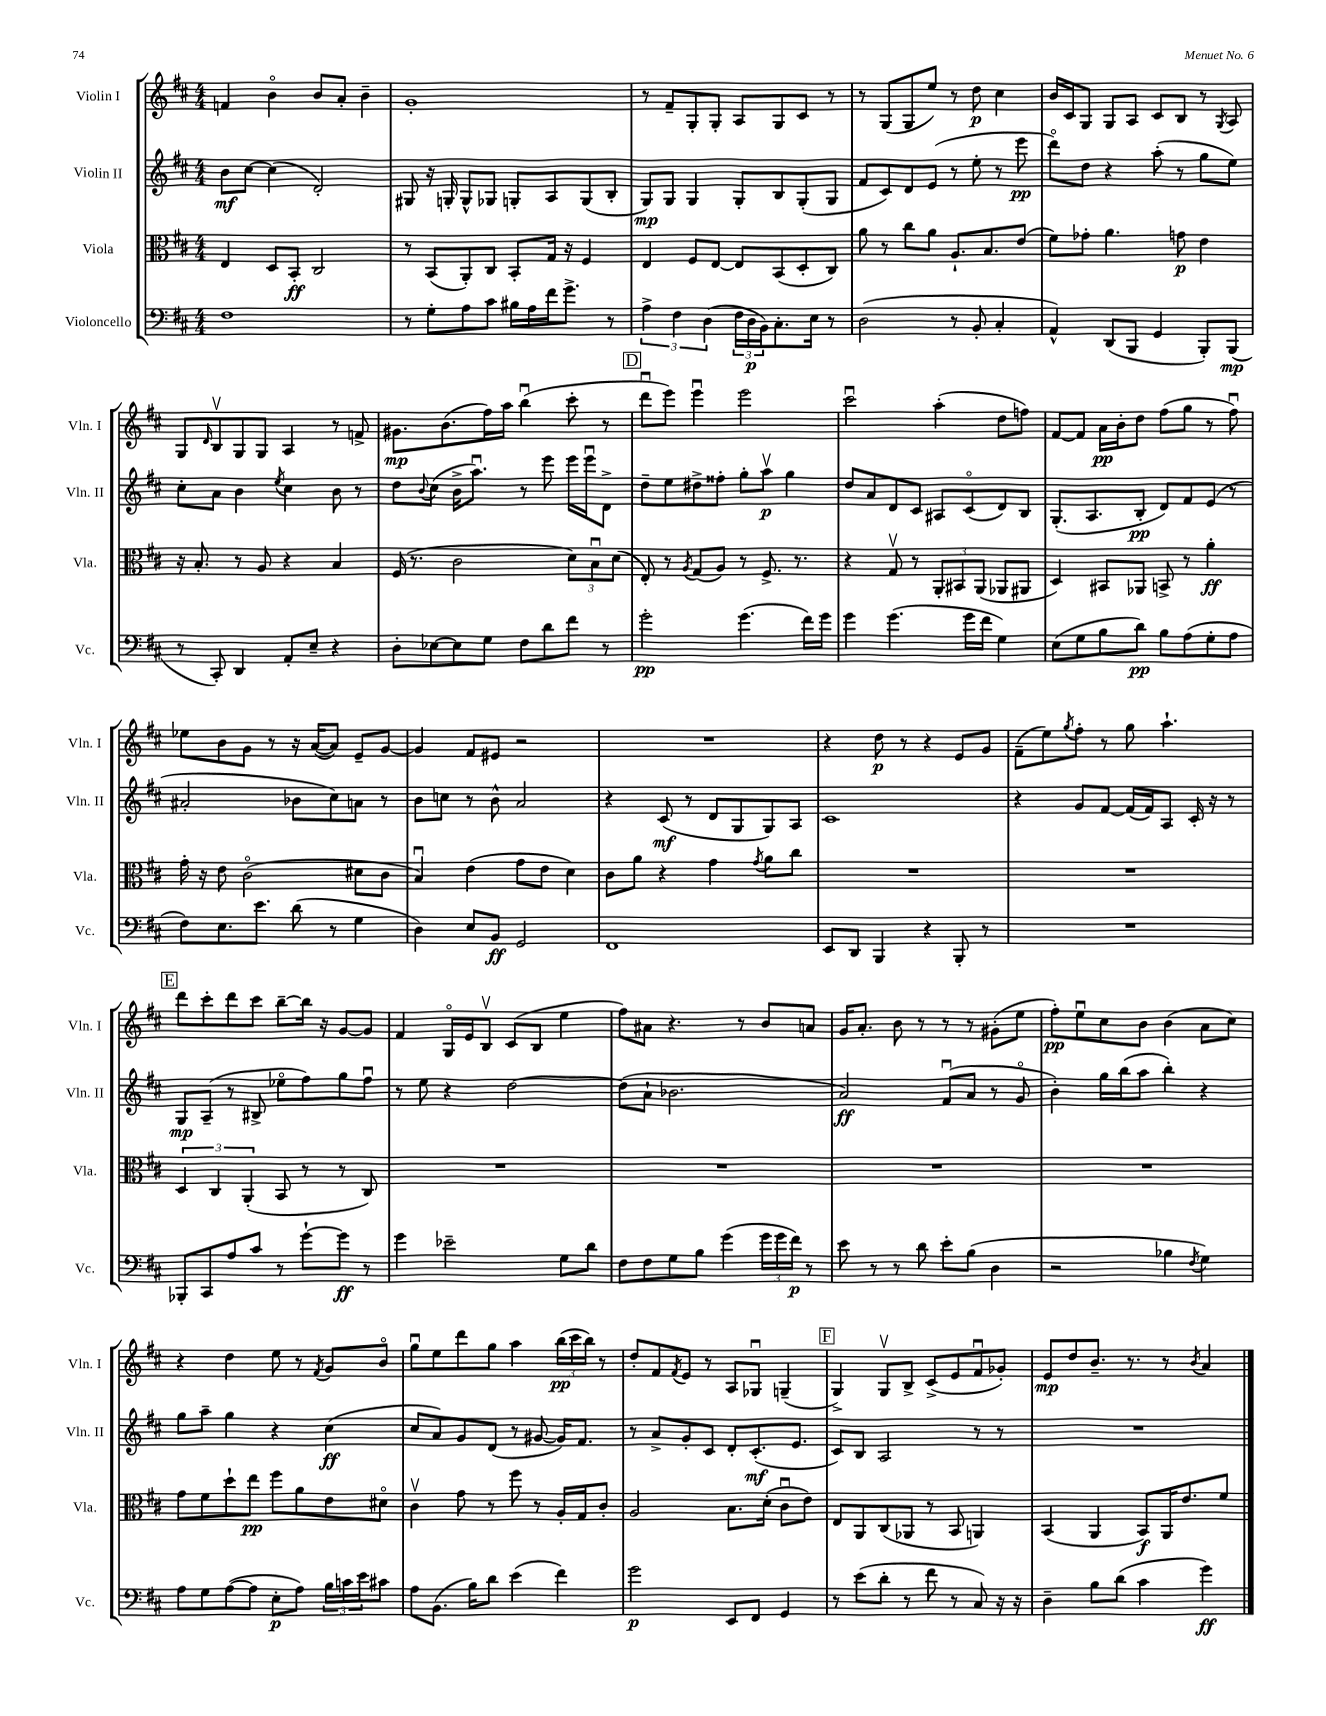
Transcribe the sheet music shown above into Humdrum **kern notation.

**kern	**dynam	**kern	**dynam	**kern	**dynam	**kern	**dynam
*part4	*part4	*part3	*part3	*part2	*part2	*part1	*part1
*staff4	*staff4	*staff3	*staff3	*staff2	*staff2	*staff1	*staff1
*I"Violoncello	*	*I"Viola	*	*I"Violin II	*	*I"Violin I	*
*I'Vc.	*	*I'Vla.	*	*I'Vln. II	*	*I'Vln. I	*
*clefF4	*	*clefC3	*	*clefG2	*	*clefG2	*
*k[f#c#]	*	*k[f#c#]	*	*k[f#c#]	*	*k[f#c#]	*
*M4/4	*	*M4/4	*	*M4/4	*	*M4/4	*
=21	=21	=21	=21	=21	=21	=21	=21
1F#	.	4E/	.	8b\L	mf	4fn/	.
.	.	.	.	[8cc#\J	.	.	.
.	.	8D/L	.	(4cc#\]	.	4b\	.
.	.	8BB'/J	ff	.	.	.	.
.	.	2C#/	.	2d'/)	.	8b/L	.
.	.	.	.	.	.	8a'/J	.
.	.	.	.	.	.	4b~\	.
=22	=22	=22	=22	=22	=22	=22	=22
8r	.	8r	.	8G#X/	.	1g'	.
8G'\L	.	(8BB/L	.	16r	.	.	.
.	.	.	.	16Gn'/	.	.	.
8A\	.	8AA'/)	.	8G^^/L	.	.	.
8c#\J	.	8C#/J	.	8G-X/J	.	.	.
16B#X\LL	.	8BB'/L	.	8Gn'/L	.	.	.
16A\	.	.	.	.	.	.	.
16f#\J	.	16G/Jk	.	8A/	.	.	.
8.g^\J	.	16r	.	.	.	.	.
.	.	4F#/	.	(8G/	.	.	.
8r	.	.	.	8B'/J	.	.	.
=23	=23	=23	=23	=23	=23	=23	=23
6A^\	.	4E/	.	8G/L)	mp	8r	.
.	.	.	.	8G/J	.	8f#~/L	.
6F#\	.	.	.	.	.	.	.
.	.	8F#/L	.	4G/	.	8G'/	.
(6D\	.	.	.	.	.	.	.
.	.	[8E/J	.	.	.	8G'/J	.
24F#\LL	.	8E/L]	.	8G'/L	.	8A/L	.
24D\	p	.	.	.	.	.	.
24BB\J)	.	.	.	.	.	.	.
8.C#'\	.	(8BB/	.	8B/	.	8G/	.
.	.	8D'/	.	(8G'/	.	8c#/J	.
16E\Jk	.	.	.	.	.	.	.
8r	.	8C#/J)	.	8G/J	.	8r	.
=24	=24	=24	=24	=24	=24	=24	=24
(2D\	.	8a\	.	8f#/L	.	8r	.
.	.	8r	.	8c#/)	.	(8G/L	.
.	.	8cc#\L	.	8d/	.	8G/	.
.	.	8a\J	.	(8e/J	.	8ee/J)	.
8r	.	8.A`/L	.	8r	.	8r	.
8BB'/	.	.	.	8ee'\	.	8dd\	p
.	.	8.B/	.	.	.	.	.
4C#'/	.	.	.	8r	.	4cc#\	.
.	.	(8e/J	.	8eee\	pp	.	.
=25	=25	=25	=25	=25	=25	=25	=25
4AA^^/)	.	8f#\L)	.	8ddd\L)	.	16b/LL	.
.	.	.	.	.	.	16c#/J	.
.	.	8g-X'\J	.	8dd\J	.	8G/J	.
(8DD/L	.	4.a\	.	4r	.	8G/L	.
8BBB/J	.	.	.	.	.	8A/J	.
4GG/	.	.	.	(8aa'\	.	8c#/L	.
.	.	8gn\	p	8r	.	8B/J	.
8BBB'/L)	.	4e\	.	8gg\L	.	8r	.
.	.	.	.	.	.	8qG/	.
(8BBB/J	mp	.	.	8ee\J)	.	8A/	.
!!LO:LB:g=z
=26	=26	=26	=26	=26	=26	=26	=26
8r	.	16r	.	8cc#'\L	.	8G/L	.
.	.	8.B'/	.	.	.	.	.
.	.	.	.	.	.	16qqd/	.
8CC#'/)	.	.	.	8a\J	.	8Bv/	.
4DD/	.	8r	.	4b\	.	8G/	.
.	.	8A/	.	.	.	8G/J	.
.	.	.	.	8qee/	.	.	.
8AA'/L	.	4r	.	4cc#\	.	4A/	.
8E~/J	.	.	.	.	.	.	.
4r	.	4B/	.	8b\	.	8r	.
.	.	.	.	8r	.	8fn^/	.
=27	=27	=27	=27	=27	=27	=27	=27
8D'\L	.	(16F#/	.	8dd\L	.	8.g#X\L	mp
.	.	8.r	.	.	.	.	.
.	.	.	.	8qqb/	.	.	.
[8E-X\	.	.	.	(8cc#\J	.	.	.
.	.	.	.	.	.	(8.b\	.
8E-\]	.	2c#\	.	16b^\KL	.	.	.
.	.	.	.	8.aau\J)	.	.	.
8G\J	.	.	.	.	.	16ff#\L)	.
.	.	.	.	.	.	16aa\JJ	.
8F#\L	.	.	.	8r	.	(4bbu\	.
8d\	.	.	.	8eee\	.	.	.
8f#\J	.	12d\L)	.	16eee\LL	.	8ccc#'\	.
.	.	.	.	16eeeu\J	.	.	.
.	.	12Bu\	.	.	.	.	.
8r	.	.	.	8d^\J	.	8r	.
.	.	(12d\J	.	.	.	.	.
!!LO:REH:place=s1:t=D
=28	=28	=28	=28	=28	=28	=28	=28
2g'\	pp	8E'/)	.	8dd~\L	.	8dddu\L	.
.	.	8r	.	8ee\	.	8eee\J)	.
.	.	8qA/	.	.	.	.	.
.	.	(8G/L	.	8dd#X^\	.	4eeeu\	.
.	.	8A/J)	.	8ff##X'\J	.	.	.
(4.g\	.	8r	.	8gg'\L	.	2eee\	.
.	.	8.F#^/	.	8aav\J	p	.	.
.	.	.	.	4gg\	.	.	.
.	.	8.r	.	.	.	.	.
16f#\LL)	.	.	.	.	.	.	.
16g\JJ	.	.	.	.	.	.	.
=29	=29	=29	=29	=29	=29	=29	=29
4g\	.	4r	.	8dd/L	.	2ccc#u\	.
.	.	.	.	8a/	.	.	.
(4.g\	.	8Gv/	.	8d/	.	.	.
.	.	8r	.	8c#/J	.	.	.
.	.	12AA'/L	.	8A#X/L	.	(4aa'\	.
.	.	12BB#X/	.	.	.	.	.
16g\LL	.	.	.	(8c#/	.	.	.
.	.	(12AA/J	.	.	.	.	.
16f#\JJ	.	.	.	.	.	.	.
4G\)	.	8AA-X/L	.	8d/)	.	8dd\L	.
.	.	8AA#X/J	.	8B/J	.	8ffn\J)	.
=30	=30	=30	=30	=30	=30	=30	=30
(8E\L	.	4D/)	.	(8.G'/L	.	[8f#/L	.
8G\	.	.	.	.	.	8f#/J]	.
.	.	.	.	8.A/	.	.	.
8B\	.	8BB#X/L	.	.	.	16a\LL	pp
.	.	.	.	.	.	16b'\J	.
8d\J)	pp	8AA-X/J	.	8B'/J	pp	8dd\J	.
8B\L	.	8BBn^/	.	8d/L)	.	(8ff#\L	.
(8A\	.	8r	.	8f#/	.	8gg\J	.
8G'\	.	4a'\	ff	(8e/J	.	8r	.
8A\J	.	.	.	8r	.	8ff#u\)	.
!!LO:LB:g=z
=31	=31	=31	=31	=31	=31	=31	=31
8F#\L)	.	16g'\	.	2a#X'/	.	8ee-X\L	.
.	.	16r	.	.	.	.	.
8.E\	.	8e\	.	.	.	8b\	.
.	.	(2c#\	.	.	.	8g\J	.
8.e\J	.	.	.	.	.	.	.
.	.	.	.	.	.	8r	.
(8d\	.	.	.	8b-X\L	.	16r	.
.	.	.	.	.	.	([16a/KL	.
8r	.	.	.	8cc#\)	.	8a/J])	.
4G\	.	8d#X\L	.	8an\J	.	8e~/L	.
.	.	8c#\J	.	8r	.	[8g/J	.
=32	=32	=32	=32	=32	=32	=32	=32
4D\)	.	4Bu/)	.	8b\L	.	4g/]	.
.	.	.	.	8ccn\J	.	.	.
8E/L	.	(4e\	.	8r	.	8f#/L	.
8BB/J	ff	.	.	8b^^\	.	8e#X/J	.
2GG/	.	8g\L	.	2a/	.	2r	.
.	.	8e\J	.	.	.	.	.
.	.	4d\)	.	.	.	.	.
=33	=33	=33	=33	=33	=33	=33	=33
1FF#	.	8c#\L	.	4r	.	1r	.
.	.	8a\J	.	.	.	.	.
.	.	4r	.	(8c#/	mf	.	.
.	.	.	.	8r	.	.	.
.	.	4g\	.	8d/L	.	.	.
.	.	.	.	8G/	.	.	.
.	.	8qg/	.	.	.	.	.
.	.	8a\L	.	8G/)	.	.	.
.	.	8cc#\J	.	8A/J	.	.	.
=34	=34	=34	=34	=34	=34	=34	=34
8EE/L	.	1r	.	1c#	.	4r	.
8DD/J	.	.	.	.	.	.	.
4BBB/	.	.	.	.	.	8dd\	p
.	.	.	.	.	.	8r	.
4r	.	.	.	.	.	4r	.
8BBB'/	.	.	.	.	.	8e/L	.
8r	.	.	.	.	.	8g/J	.
=35	=35	=35	=35	=35	=35	=35	=35
1r	.	1r	.	4r	.	(8f#~\L	.
.	.	.	.	.	.	8ee\)	.
.	.	.	.	.	.	8qgg/	.
.	.	.	.	8g/L	.	8ff#'\J	.
.	.	.	.	[8f#/J	.	8r	.
.	.	.	.	(16f#/LL]	.	8gg\	.
.	.	.	.	16f#/J)	.	.	.
.	.	.	.	8A/J	.	4.aa`\	.
.	.	.	.	16c#'/	.	.	.
.	.	.	.	16r	.	.	.
.	.	.	.	8r	.	.	.
!!LO:LB:g=z
!!LO:REH:place=s1:t=E
=36	=36	=36	=36	=36	=36	=36	=36
8BBB-X'/L	.	6D/	.	8G/L	mp	8ddd\L	.
8CC#/	.	.	.	(8A~/J	.	8ccc#'\	.
.	.	6C#/	.	.	.	.	.
8A/	.	.	.	8r	.	8ddd\	.
.	.	(6AA'/	.	.	.	.	.
8c#/J	.	.	.	8B#X^/	.	8ccc#\J	.
8r	.	8BB/	.	8ee-X\L	.	[8bb~\L	.
[8g`\L	.	8r	.	8ff#\)	.	16bb\Jk]	.
.	.	.	.	.	.	16r	.
8g\J]	ff	8r	.	8gg\	.	[8g/L	.
8r	.	8C#/)	.	8ff#u\J	.	8g/J]	.
=37	=37	=37	=37	=37	=37	=37	=37
4g\	.	1r	.	8r	.	4f#/	.
.	.	.	.	8ee\	.	.	.
2e-X~\	.	.	.	4r	.	16G/LL	.
.	.	.	.	.	.	16e/J	.
.	.	.	.	.	.	8Bv/J	.
.	.	.	.	[2dd\	.	(8c#/L	.
.	.	.	.	.	.	8B/J	.
8G\L	.	.	.	.	.	4ee\	.
8d\J	.	.	.	.	.	.	.
=38	=38	=38	=38	=38	=38	=38	=38
8F#\L	.	1r	.	(8dd\L]	.	8ff#\L)	.
8F#\	.	.	.	8a`\J	.	8a#X\J	.
8G\	.	.	.	2.b-X\	.	4.r	.
8B\J	.	.	.	.	.	.	.
(4g\	.	.	.	.	.	.	.
.	.	.	.	.	.	8r	.
24g\LL	.	.	.	.	.	8b/L	.
24g\	.	.	.	.	.	.	.
24f#\JJ)	p	.	.	.	.	.	.
8r	.	.	.	.	.	8an/J	.
=39	=39	=39	=39	=39	=39	=39	=39
8e\	.	1r	.	2a/)	ff	16g/KL	.
.	.	.	.	.	.	8.a'/J	.
8r	.	.	.	.	.	.	.
8r	.	.	.	.	.	8b\	.
8d\	.	.	.	.	.	8r	.
8e'\L	.	.	.	(8f#u/L	.	8r	.
(8B\J	.	.	.	8a/J	.	8r	.
4D\	.	.	.	8r	.	(8g#X'\L	.
.	.	.	.	8g/	.	8ee\J	.
=40	=40	=40	=40	=40	=40	=40	=40
2r	.	1r	.	4b'\)	.	8ff#'\L)	pp
.	.	.	.	.	.	8eeu\	.
.	.	.	.	16gg\LL	.	8cc#\	.
.	.	.	.	(16bb\J	.	.	.
.	.	.	.	8aa\J	.	8b\J	.
4B-X\	.	.	.	4bb'\)	.	(4b\	.
8qF#/	.	.	.	.	.	.	.
4G\)	.	.	.	4r	.	8a\L	.
.	.	.	.	.	.	8cc#\J)	.
!!LO:LB:g=z
=41	=41	=41	=41	=41	=41	=41	=41
8A\L	.	8g\L	.	8gg\L	.	4r	.
8G\	.	8f#\	.	8aa~\J	.	.	.
([8A\	.	8dd`\	.	4gg\	.	4dd\	.
8A\J]	.	8ee\J	pp	.	.	.	.
8E'\L	p	8ff#\L	.	4r	.	8ee\	.
8A\J)	.	8a\	.	.	.	8r	.
.	.	.	.	.	.	8qf#/	.
24B\LL	.	8e\	.	(4cc#\	ff	8g/L	.
24cn\	.	.	.	.	.	.	.
24e\J	.	.	.	.	.	.	.
8c#X\J	.	8d#X\J	.	.	.	8b/J	.
=42	=42	=42	=42	=42	=42	=42	=42
8A\L	.	4c#v\	.	8cc#/L	.	8ggu\L	.
(8.BB\J	.	.	.	8a/)	.	8ee\	.
.	.	8g\	.	8g/	.	8ddd\	.
16B\KL)	.	.	.	.	.	.	.
8d\J	.	8r	.	(8d/J	.	8gg\J	.
(4e\	.	8ff#\	.	8r	.	4aa\	.
.	.	8r	.	[8g#X/	.	.	.
4f#\)	.	16A'/LL	.	16g#/KL])	.	(24bb\LL	pp
.	.	.	.	.	.	24ccc#\	.
.	.	16G/J	.	8.f#/J	.	.	.
.	.	.	.	.	.	24bb\JJ)	.
.	.	8c#'/J	.	.	.	8r	.
=43	=43	=43	=43	=43	=43	=43	=43
2g\	p	2A/	.	8r	.	8dd'/L	.
.	.	.	.	8a^/L	.	8f#/	.
.	.	.	.	.	.	8qf#/	.
.	.	.	.	8g'/	.	8e/J	.
.	.	.	.	8c#/J	.	8r	.
8EE/L	.	8.B\L	.	8d'/L	.	8A/L	.
8FF#/J	.	.	.	(8.c#'/	mf	8G-Xu/J	.
.	.	(16d'\Jk	.	.	.	.	.
4GG/	.	8c#u\L	.	.	.	(4Gn~/	.
.	.	.	.	8.e/J	.	.	.
.	.	8e\J)	.	.	.	.	.
!!LO:REH:place=s1:t=F
=44	=44	=44	=44	=44	=44	=44	=44
8r	.	8E/L	.	8c#/L)	.	4G^/)	.
(8e\L	.	8AA/	.	8B/J	.	.	.
8d'\J	.	(8C#/	.	2A/	.	8Gv/L	.
8r	.	8AA-X/J	.	.	.	8B^/J	.
8f#\	.	8r	.	.	.	(8c#^/L	.
8r	.	8BB/	.	.	.	8e/	.
8C#/)	.	4AAn/)	.	8r	.	8f#u/	.
16r	.	.	.	8r	.	8g-X'/J)	.
16r	.	.	.	.	.	.	.
=45	=45	=45	=45	=45	=45	=45	=45
4D~\	.	(4BB/	.	1r	.	8e/L	mp
.	.	.	.	.	.	8dd/	.
8B\L	.	4AA/	.	.	.	8.b~/J	.
(8d\J	.	.	.	.	.	.	.
.	.	.	.	.	.	8.r	.
4c#\	.	8BB/L)	f	.	.	.	.
.	.	16AA/K	.	.	.	8r	.
.	.	8.e/	.	.	.	.	.
.	.	.	.	.	.	8qb/	.
4g\)	ff	.	.	.	.	4a/	.
.	.	8f#/J	.	.	.	.	.
==	==	==	==	==	==	==	==
*-	*-	*-	*-	*-	*-	*-	*-
